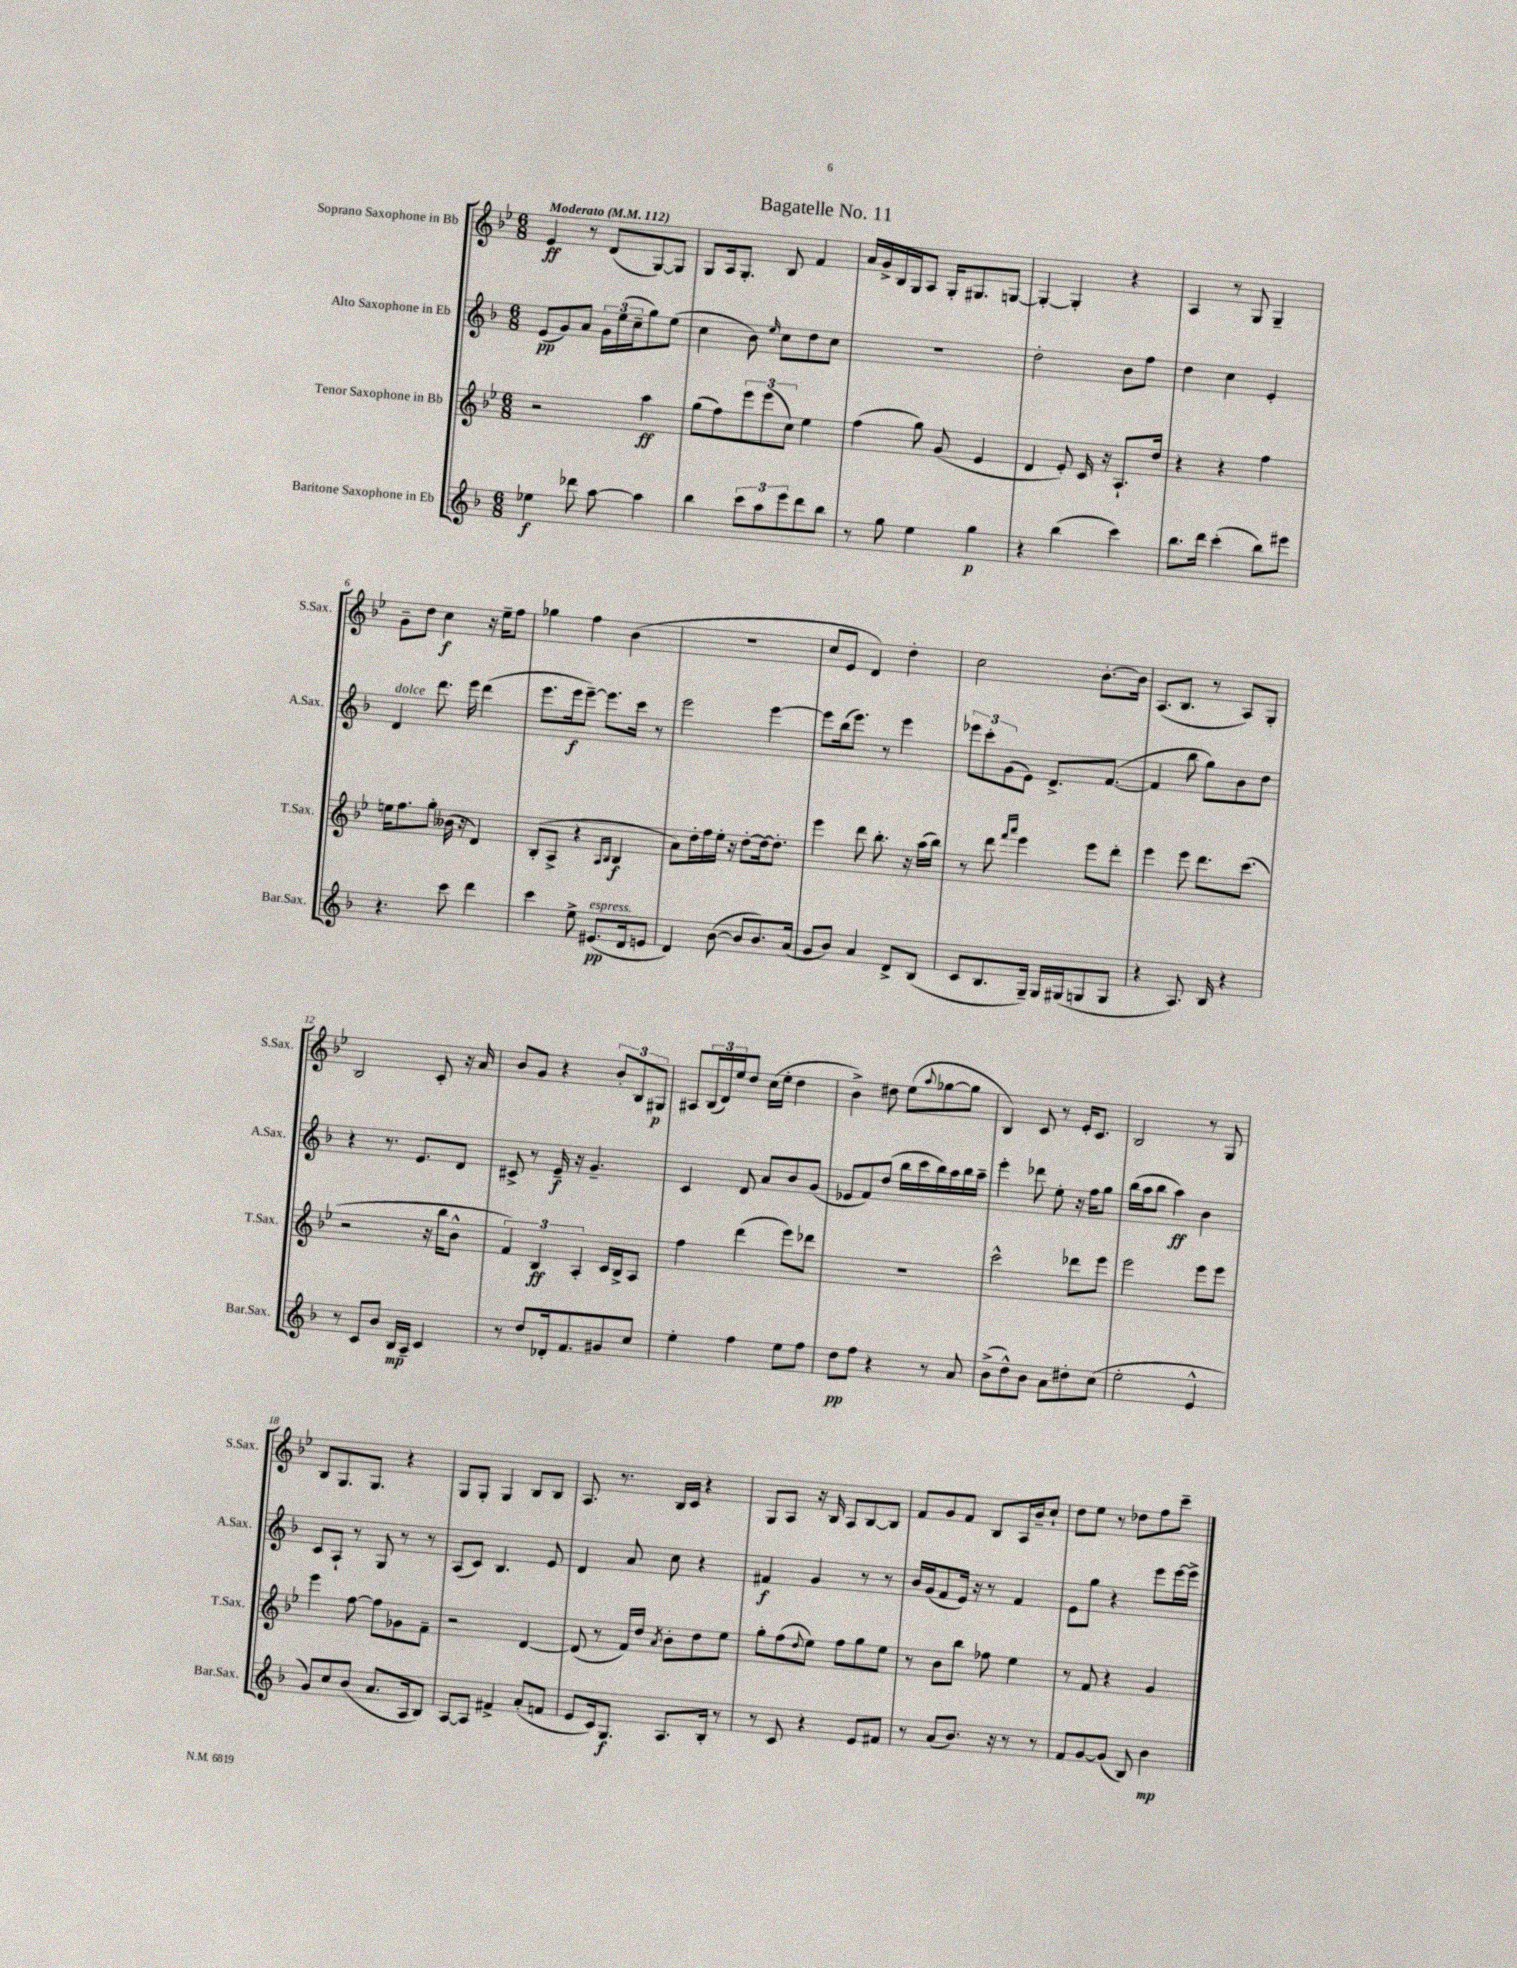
\header { title = "Bagatelle No. 11" }
<<
\new StaffGroup <<
\new Staff = "s0" \with { instrumentName = "Soprano Saxophone in Bb" shortInstrumentName = "S.Sax." } {
    \clef treble \key bes \major \numericTimeSignature \time 6/8 \tempo "Moderato" 4 = 112
    ees'4\ff r8 d'8( g8~) g8 |
    g8 a16 g8.-. bes8 f'4 |
    a'16 g'16-> bes16 g16 a8 g16-. gis8. g8~ |
    g4~-. g4-. r4 |
    a4 r8 g8 g4-- |
    g'8-- d''8 c''4\f r16 ees''16-- f''8 |
    ges''4 f''4 bes'4( |
    R2. |
    c''8 ees'8 d'4) d''4-. |
    c''2 bes'8.~-. bes'16 |
    a8.( bes8. r8 a8) g8-. |
    bes2 c'8-. r16 a'16 |
    bes'8 g'8 r4 \tuplet 3/2 { bes'8-. bes8 gis8\p } |
    ais8 \tuplet 3/2 { bes16( d'16) ees''16 } d''8 c''16( ees''16-. d''4 |
    bes'4->) dis''8 ees''8( \appoggiatura { a''8 } ges''8~ ges''8 |
    bes4) c'8 r8 ees'16-. c'8. |
    bes2 r8 g8 |
    bes8 g8. g8. r4 |
    g8 g8-. g4 bes8 bes8 |
    a8. r8. bes16 c'16 r4 |
    g8 a8 r16 bes16 a8 bes8~ bes8 |
    f'8 g'8 f'8 bes8 a16 bes'16-- c''8-! |
    d''8 ees''8 r8 des''8 f''8 c'''8-- \bar "|." |
}
\new Staff = "s1" \with { instrumentName = "Alto Saxophone in Eb" shortInstrumentName = "A.Sax." } {
    \clef treble \key f \major \numericTimeSignature \time 6/8
    e'8\pp( g'8) a'8 \tuplet 3/2 { g'16 e''16( c''16-- } g''8) e''8( |
    c''4 bes'8) \grace { e''16 } c''8 d''8 c''8 |
    R2. |
    d''2-. bes'8 f''8 |
    d''4 c''4 e'4-. |
    d'4^\markup { \italic "dolce" } d'''8. e'''16 d'''4( |
    e'''8. e'''16\f e'''8~--) e'''8. c'''16 r8 |
    e'''2 e'''4~ |
    e'''8 bes''16( e'''8.) r8 e'''4 |
    \tuplet 3/2 { ees'''8 c'''8-. g'8( } e'8) d'8.-> f'8.~( |
    f'4 bes''8 g''8) bes'8 d''8 |
    r4 r8. e'8. d'8 |
    cis'8-> r8 e'16--\f r16 g'4.-- |
    c'4 d'8 a'8 bes'8 g'8( |
    ees'8 f'8) d''8( bes''16 c'''16 bes''16) a''16 bes''16 a''16-- |
    e'''4-. des'''8 e''8-. r16 f''16 g''8 |
    bes''16( a''16 bes''8 a''4\ff) bes'4 |
    c'8 a8-! r8 g8 r8 r8 |
    a8( c'8) bes4. e'8 |
    d'4 a'8 c''8 r4 |
    fis'4\f g'4 r8 r8 |
    bes'16 g'16( f'8 e'16) r16 r8 f'4 |
    e'8 g''8 r4 e'''8 e'''16~ e'''16-> \bar "|." |
}
\new Staff = "s2" \with { instrumentName = "Tenor Saxophone in Bb" shortInstrumentName = "T.Sax." } {
    \clef treble \key bes \major \numericTimeSignature \time 6/8
    r2 a''4\ff |
    g''8( f''8) \tuplet 3/2 { ees'''8 ees'''8( c''8) } ees''4 |
    f''4( g''8) g'8( ees'4 |
    d'4 ees'8-.) c'16 r16 a8.-! d''16 |
    r4 r4 f''4 |
    e''16 f''8. g''8-. beses'16( r16 d'4) |
    bes8-.( a8-> r4 \grace { a16 bes16 } bes4\f |
    a'8) d''16-. f''16 ees''16-. r16 d''8~-. d''16~ d''8.-. |
    ees'''4 d'''8 bes''8.-. r16 a''16( bes''16) |
    r8 d'''8 \grace { f'''16 a'''16 } ees'''4 ees'''8 d'''8-. |
    ees'''4 ees'''8 d'''8. c'''8.( |
    r2 r16 bes''16 bes'8-^ |
    \tuplet 3/2 { f'4) bes4\ff a4-. } c'16 bes16-> a8 |
    f''4 d'''4( ees'''8) des'''8 |
    R2. |
    c'''2-^ des'''8 ees'''8 |
    ees'''2 ees'''8 ees'''8 |
    ees'''4 f''8~ f''8 ges'8 f'8-- |
    r2 d'4~ |
    d'8( r8 f'16) d''16 \acciaccatura { a'8 } bes'8-. d''8 ees''8 |
    g''8-. f''8( \appoggiatura { d''8 } ees''8) f''8 g''8 ees''8 |
    r8 bes'8 bes''8 fes''8 ees''4 |
    r8 f'8 r4 g'4 \bar "|." |
}
\new Staff = "s3" \with { instrumentName = "Baritone Saxophone in Eb" shortInstrumentName = "Bar.Sax." } {
    \clef treble \key f \major \numericTimeSignature \time 6/8
    ees''4\f des'''8 a''8~ a''4 |
    bes''4 \tuplet 3/2 { c'''8 a''8 e'''8 } d'''8 bes''8 |
    r8 g''8 e''4 g''4\p |
    r4 bes''4( c'''4) |
    bes''8. d'''16 c'''4-.( bes''8) eis'''8 |
    r4. c'''8 d'''4 |
    c'''4 e''8-> eis'8.\pp^\markup { \italic "espress." }( d'16 e'8 |
    d'4) bes'8~( bes'8 bes'8.) a'16( |
    g'8 bes'8) a'4 d'8-> bes8( |
    c'8 bes8. g16--) g16 gis16( g8 g8 |
    r4 a8.) bes16 r4 |
    r8 c'8 bes'8 bes16\mp a16-- c'4 |
    r8 d''8 des'16-. f'8. gis'8 c''8 |
    e''4-. f''4 e''8 f''8 |
    d''8\pp f''8 r4 r8 a'8 |
    bes'8->( d''8-^) bes'8 a'8 dis''8-. c''8( |
    e''2-. e'4-^ |
    g'8) c''8 bes'8( a'8. a16 bes8) |
    a8~ a8 fis'4-> a'8-.( f'8 |
    e'8 c'16) g8.\f a8. bes16-. r8 |
    r8 c'8 r4 e'8 fis'8 |
    r8 a'8( bes'8.) r16 r8 r8 |
    f'8 g'8~ g'8( bes8) bes'4\mp \bar "|." |
}
>>
>>
